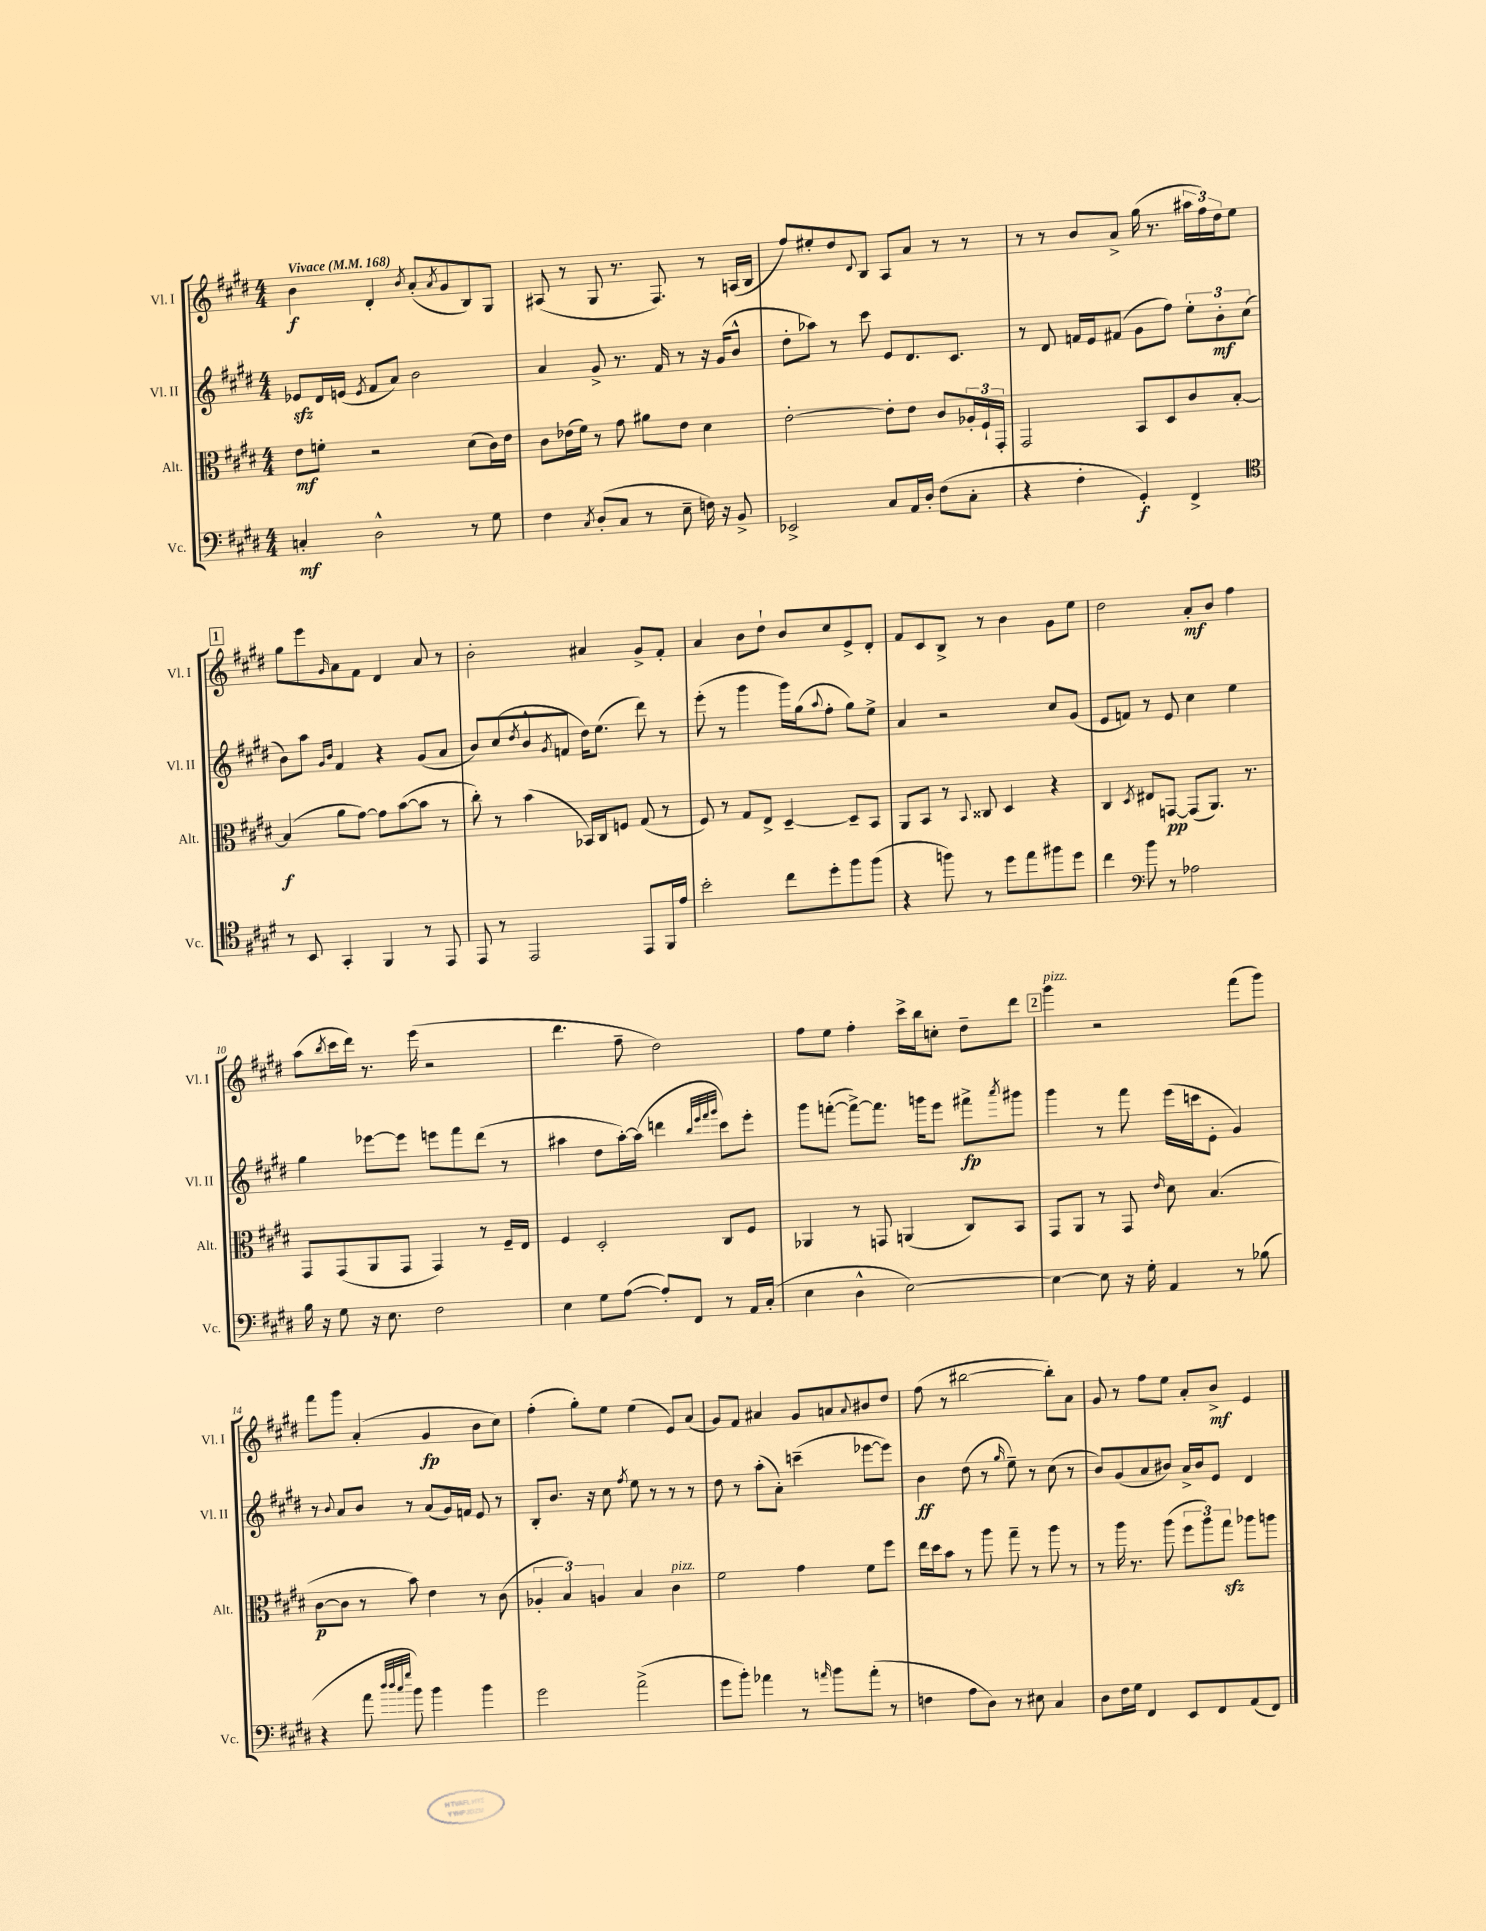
<<
\new StaffGroup <<
\new Staff = "s0" \with { instrumentName = "Vl. I" shortInstrumentName = "Vl. I" } {
    \clef treble \key e \major \numericTimeSignature \time 4/4 \tempo "Vivace" 4 = 168
    b'4\f dis'4-. \acciaccatura { b'8 } a'8-.( \acciaccatura { a'8 } gis'8 b8) gis8 |
    ais8( r8 gis8 r8. fis8.) r8 a16( b16 |
    fis''8) eis''8-. dis''8 \appoggiatura { dis'8 } b8 a8 a'8 r8 r8 |
    r8 r8 b'8 a'8-> gis''16( r8. \tuplet 3/2 { ais''16 fis''16) dis''16 } e''8 |
    \mark \markup { \box "1" } gis''8 e'''8 \grace { gis'16 } a'8 fis'8 dis'4 a'8 r8 |
    b'2-. ais'4 gis'8-> fis'8-. |
    a'4 b'8 dis''8-! b'8 cis''8 e'8-> dis'8-. |
    fis'8 cis'8 b8-> r8 b'4 gis'8 e''8 |
    dis''2 a'8-.\mf b'8 fis''4 |
    a''8( \acciaccatura { b''8 } cis'''16 dis'''16) r8. e'''16( r2 |
    dis'''4. fis''8-- dis''2) |
    fis''8 e''8 fis''4-. cis'''16-> b''16 c''8-. dis''8-- dis'''8 |
    \mark \markup { \box "2" } gis'''4^\markup { \italic "pizz." } r2 fis'''8( gis'''8) |
    fis'''8 gis'''8 a'4-.( gis'4\fp b'8 cis''8) |
    fis''4-.( gis''8-.) e''8 e''4( e'8) a'8( |
    gis'8) fis'8 ais'4 gis'8 a'8 \appoggiatura { a'8 } bis'8 dis''8 |
    fis''8( r8 bis''2~ bis''8-.) a'8 |
    gis'8 r8 fis''8 e''8 a'8-. b'8->\mf e'4 \bar "|." |
}
\new Staff = "s1" \with { instrumentName = "Vl. II" shortInstrumentName = "Vl. II" } {
    \clef treble \key e \major \numericTimeSignature \time 4/4
    ees'8\sfz dis'16 e'16( \acciaccatura { e'8 } fis'8 a'8) b'2 |
    a'4 gis'8-> r8. fis'16 r8 r16 gis'16( b'8-^ |
    dis''8-. aes''8) r8 cis'''8 e'8 dis'8. cis'8. |
    r8 dis'8 f'16 e'16 fis'8( gis'8 fis''8) \tuplet 3/2 { e''8-. b'8-.\mf cis''8( } |
    \mark \markup { \box "1" } b'8) a''8 \grace { gis'16 b'16 } fis'4 r4 gis'8( a'8 |
    b'8) cis''8( \acciaccatura { dis''8 } b'8-^ \acciaccatura { gis'8 } f'8 dis''16) e''8.( dis'''8) r8 |
    e'''8-.( r8 gis'''4 gis'''16) gis''16( \appoggiatura { a''8 } fis''8-. gis''8) e''8-> |
    a'4 r2 cis''8 gis'8( |
    e'8 f'8) r8 e'8 cis''4 e''4 |
    gis''4 ees'''8~ ees'''8 e'''8 fis'''8 dis'''8( r8 |
    ais''4 dis''8 ais''16~-.) ais''16( d'''4 \grace { b''32 e'''32 fis'''32 gis'''32 } cis'''8) e'''8-. |
    gis'''8 f'''8~-.( f'''8~->) f'''8. g'''16 e'''8 fis'''8->\fp \acciaccatura { a'''8 } gis'''8 |
    \mark \markup { \box "2" } gis'''4 r8 fis'''8 e'''16( c'''16 e'8-. gis'4) |
    r8 \appoggiatura { b'8 } a'8 b'8 r8 a'8( gis'16) f'16 e'8 r8 |
    b8-. b'8. r16 cis''8 \acciaccatura { fis''8 } e''8 r8 r8 r8 |
    dis''8 r8 a''8-.( a'8-.) c'''4--( ees'''8~ ees'''8) |
    b'4\ff dis''8( r8 \grace { gis''16 } e''8--) r8 cis''8( r8 |
    b'8) gis'8( a'8 bis'8) a'16-> bis'16 e'8 dis'4 \bar "|." |
}
\new Staff = "s2" \with { instrumentName = "Alt." shortInstrumentName = "Alt." } {
    \clef alto \key e \major \numericTimeSignature \time 4/4
    e'8\mf f'8-. r2 dis'8( cis'16) e'16 |
    cis'8 ees'16( fis'16) r8 gis'8 ais'8 ees'8 dis'4 |
    e'2~-. e'8-. e'8 cis'8 \tuplet 3/2 { aes16-. fis16-! gis,16-. } |
    gis,2 b,8 dis8 cis'8 b8~-. |
    \mark \markup { \box "1" } b4\f( a'8 gis'8~) gis'8 b'8~( b'8 r8 |
    cis''8-.) r8 b'4( bes,16) cis16 f8 gis8( r8 |
    fis8) r8 gis8 e8-> dis4~-- dis8-- b,8 |
    a,8 b,8 r8 \appoggiatura { b,8 } cisis8 dis4 r4 |
    cis4 \acciaccatura { dis8 } eis8 g,8~\pp g,8( a,8.) r8. |
    gis,8 gis,8( a,8 gis,8 gis,4) r8 fis16-- e16 |
    fis4 dis2-. cis8 fis8 |
    aes,4 r8 g,8 a,4( cis8) b,8 |
    \mark \markup { \box "2" } gis,8 a,8 r8 gis,8 \grace { e'16 } dis'8 b4.( |
    cis'8~\p cis'8 r8 b'8) e'4 r8 cis'8( |
    \tuplet 3/2 { aes4-. b4) a4 } b4 cis'4^\markup { \italic "pizz." } |
    fis'2 gis'4 fis'8 fis''8 |
    e''16 dis''16 b'8 r8 a''8 gis''8-- r8 a''8 r8 |
    r8 a''16 r8. a''8( \tuplet 3/2 { fis''8 a''8) gis''8\sfz } aes''8 a''8 \bar "|." |
}
\new Staff = "s3" \with { instrumentName = "Vc." shortInstrumentName = "Vc." } {
    \clef bass \key e \major \numericTimeSignature \time 4/4
    c4-.\mf dis2-^ r8 gis8 |
    fis4 \acciaccatura { cis8 } dis8-.( cis8 r8 e8-- f16) r16 b,8-> |
    ees,2-> cis8 a,16 dis16-. fis8( cis8-. |
    r4 fis4-. gis,4-.\f) fis,4-> |
    \mark \markup { \box "1" } \clef tenor r8 b,8 gis,4-. fis,4 r8 e,8 |
    e,8 r8 e,2 e,8 fis,16 e'16 |
    b'2-. cis''8 dis''8-. fis''8 fis''8( |
    r4 f''8) r8 dis''8 e''8 fis''8 dis''8 |
    cis''4 \clef bass b'8 r8 aes2 |
    b16 r16 gis8 r16 e8. fis2 |
    e4 gis8 a8~( a8-.) fis,8 r8 a,16 cis16-.( |
    e4 dis4-^ e2~) |
    \mark \markup { \box "2" } e4~ e8 r16 gis16-. a,4 r8 bes8( |
    r4 a'8 \grace { dis''32 dis''32 cis''32 gis''32 } b'8) b'4 b'4 |
    gis'2 a'2->( |
    gis'8 b'8-.) aes'4 r8 \grace { a'16 } b'8 a'8-.( r8 |
    f4 a8 dis8) r8 eis8 cis4 |
    dis8 fis16 gis16 fis,4 e,8 fis,8 a,8( fis,8) \bar "|." |
}
>>
>>
